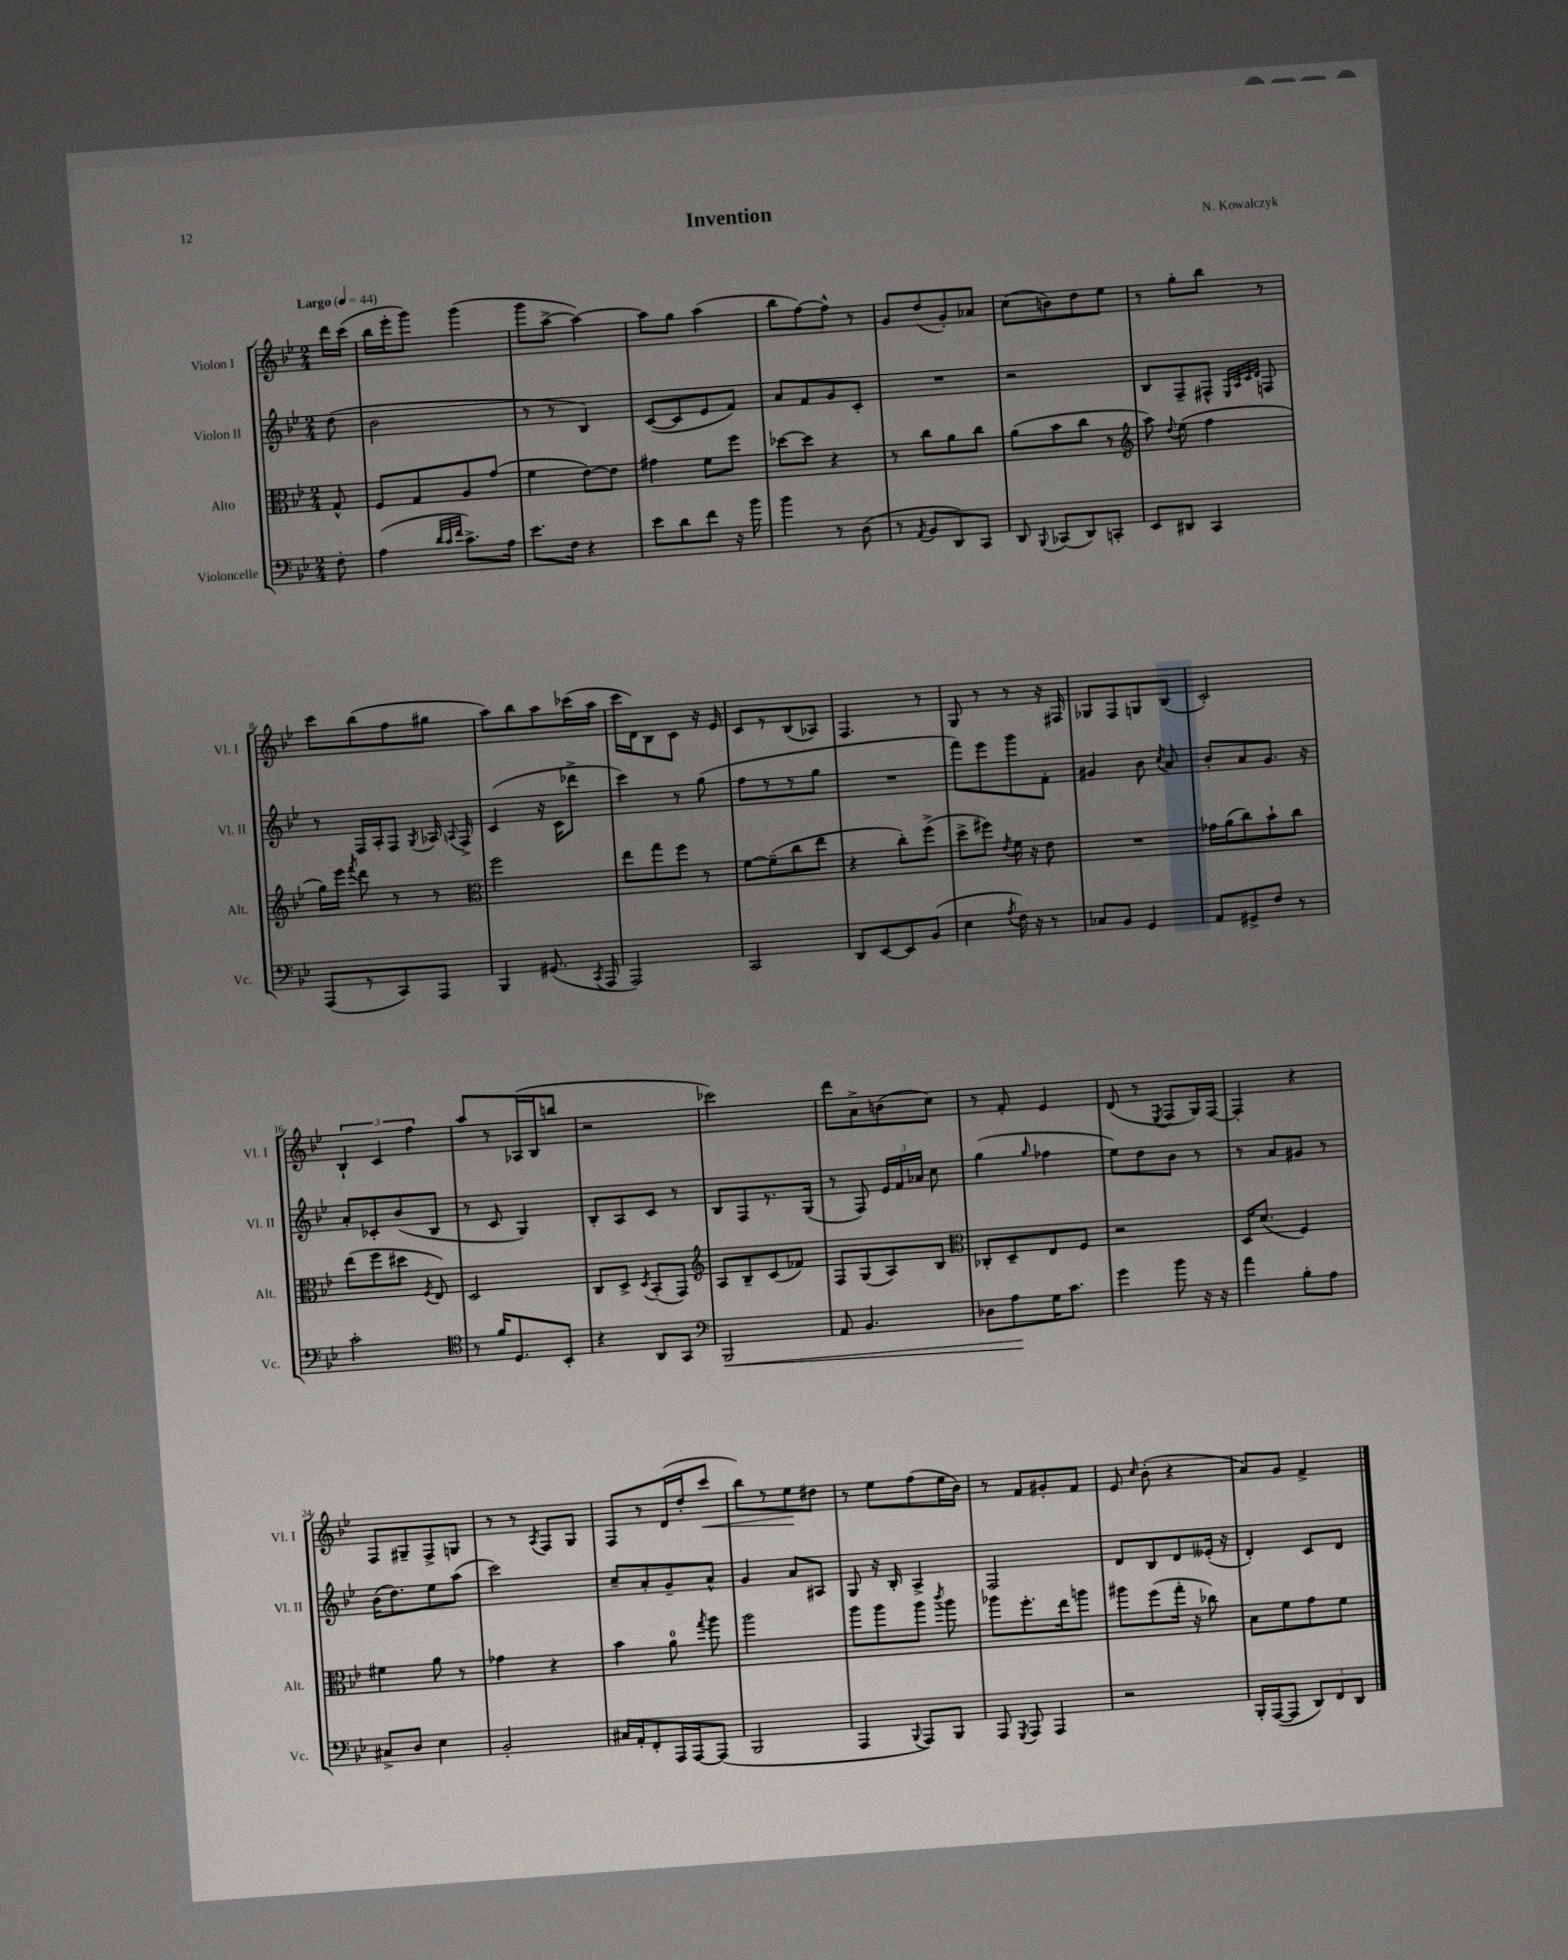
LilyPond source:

\header { title = "Invention" composer = "N. Kowalczyk" }
<<
\new StaffGroup <<
\new Staff = "s0" \with { instrumentName = "Violon I" shortInstrumentName = "Vl. I" } {
    \clef treble \key bes \major \numericTimeSignature \time 2/4 \partial 8 \tempo "Largo" 4 = 44
    \autoBeamOff d'''16[ c'''16]( |
    bes''16[ ees'''16-. g'''8]) g'''4( |
    g'''8[ a''8]~-> a''4~) |
    a''8[ g''8] a''4( |
    bes''8[ f''8~) f''8]-^ r8 |
    g'8[ d''8( g'8-.) aes'8] |
    c''8[( b'8) d''8 ees''8] |
    r8 g''8[-. bes''8] r8 |
    c'''8[ bes''8( f''8 gis''8] |
    a''8[) bes''8 a''8 ces'''16( a''16] |
    c'''16[ d'16) bes8 c'8] r16 ees'16 |
    c'8[ r8 bes8( aes8]) |
    f4. r8 |
    g8 r8 r8 r16 fis16 |
    ges8[ f8 g8 bes8]( |
    c'2-.) |
    \tuplet 3/2 { bes4-! c'4 f''4 } |
    a''8[ r8 aes16( bes16 b''8] |
    r2 |
    ces'''2) |
    d'''8[ a'8-> b'8( c''8]) |
    r8 f'8-. ees'4 |
    d'8( r8 \acciaccatura { ees8 } f8[ g16) f16]~ |
    f4-. r4 |
    f8[ gis8-- f8-> g8] |
    r8 r8 \acciaccatura { a8 } f8[ g8] |
    f8[ r8 d'16( d''16-. c'''8]\< |
    bes''8[) r8 ees''8\! dis''8] |
    r8 ees''8[ f''8( ees''16 bes'16]) |
    r8 f'8[ gis'8-. f'8] |
    ees'8 \grace { c''16 } bes'8-.( r4 |
    a'8[) g'8] f'4-> \bar "|." |
}
\new Staff = "s1" \with { instrumentName = "Violon II" shortInstrumentName = "Vl. II" } {
    \clef treble \key bes \major \numericTimeSignature \time 2/4 \partial 8
    \autoBeamOff d''8( |
    bes'2 |
    r8 r8 bes4) |
    c'8[~( c'8 ees'8 f'8]) |
    a'8[ f'8 g'8 c'8]-. |
    R2 |
    r2 |
    bes8[ f8-- fis8]-^ \grace { ees32[ a32 c'32 d'32] } f8 |
    r8 f16[ a16-. f8] \acciaccatura { g8 } aes16 \appoggiatura { a8 } f16-> |
    c'4( r16 c'16[ des'''8]-> |
    c'''4) r8 g''8( |
    f''8[ r8 r8 g''8] |
    R2 |
    f'''8[) ees'''8 g'''8 f'8]-. |
    gis'4 bes'8 \acciaccatura { c''8 } a'8 |
    bes'8[-. a'8 g'8.] r16 |
    a'8[-. ces'8-. bes'8( bes8] |
    r8 c'8 g4) |
    bes8[-. a8 c'8] r8 |
    bes8[ f8 r8. g16]( |
    r8 f8) \tuplet 3/2 { ees'16[ f'16 aes'16] } c''8 |
    g''4( \grace { g''16 } fes''4 |
    ees''8[) d''8 bes'8] r8 |
    r8 a'8[ gis'8] r8 |
    bes'16[( d''8.) ees''8 a''8]( |
    c'''2) |
    c''8[-- a'8-. g'8-- a'8]-^ |
    g'4 a'8[ ais8] |
    g8 r16 bes16-. a4-> |
    f2 |
    d'8[ bes8 d'8 eeses'16]-.( r16 |
    d'4-.) c'8[ d'8] \bar "|." |
}
\new Staff = "s2" \with { instrumentName = "Alto" shortInstrumentName = "Alt." } {
    \clef alto \key bes \major \numericTimeSignature \time 2/4 \partial 8
    \autoBeamOff g8-^ |
    f8[ g8 a8 g'8]( |
    f'4 ees'8[~) ees'8] |
    gis'4 f'8[ f''8] |
    des''8[~ des''8] r4 |
    r8 c''8[ a'8 c''8] |
    a'8[( bes'8 c''8] r8 |
    \clef treble a''8) \appoggiatura { d''8 } ees''8( f''4 |
    g''16[) ees'''16] \acciaccatura { f'''8 } d'''8 r8 r8 |
    \clef alto f''2 |
    ees''8[ g''8 f''8] r8 |
    f'8[~ f'8--( c''8 ees''8] |
    r4 c''8[-.) f''8]->( |
    d''8[-> fis''8]) \acciaccatura { ees'8 } f'16 r16 ees'8 |
    R2 |
    ges'16[ a'16( c''8) bes'8-! c''8] |
    ees''8[( f''8 dis''8] \acciaccatura { f8 } ees8) |
    d2 |
    c8[ d8]-> \acciaccatura { d8 } bes,8[-.( g,8]) |
    \clef treble a8[ bes8-- c'8( fes'8]) |
    f8[ g8( a8) bes8] |
    \clef alto ces8[-. d8-- ees8 f8] |
    r2 |
    d16[ d'8.]( f4) |
    fis'4 a'8 r8 |
    ges'4 r4 |
    bes'4 a'8-0 \acciaccatura { g''8 } a''8 |
    a''2 |
    a''8[ a''8 a''8] \acciaccatura { c'''8 } a''8 |
    aes''8[ f''8.-. ees''16 a''8] |
    ais''8[ f''8( g''16]-. r16 ces''8) |
    bes8[ f'8 g'8 f'8] \bar "|." |
}
\new Staff = "s3" \with { instrumentName = "Violoncelle" shortInstrumentName = "Vc." } {
    \clef bass \key bes \major \numericTimeSignature \time 2/4 \partial 8
    \autoBeamOff f8-. |
    a4( \grace { d'32[ c'32 f'32] } c'8.[->) a16] |
    ees'8.[ f16] r4 |
    ees'8[ d'8 f'8] r16 bes'16 |
    bes'4 r8 d8( |
    r8 \acciaccatura { a,8 } bes,8[ d,8) c,8] |
    d,8 \appoggiatura { bes,,8 } ces,8[( d,8) c,8]-. |
    ees,8[ dis,8] c,4 |
    a,,8[( r8 c,8) a,,8] |
    bes,,4 gis,8.( \acciaccatura { c,8 } a,,16 |
    a,,2) |
    c,2 |
    d,8[ ees,8~ ees,8 bes,8]( |
    ees4 \acciaccatura { a8 } f16) r16 r8 |
    ces8[ bes,8] g,4 |
    a,8[ gis,8-> f8] r8 |
    c'2-. |
    \clef tenor r8 f'16[ d8. bes,8]-. |
    r4 a,8[ g,8] |
    \clef bass bes,,2\< |
    a,8 bes,4. |
    des8[ a8\! g16 c'8.] |
    g'4 bes'8 r16 r16 |
    a'4 bes8[-. a8] |
    cis8[-> d8] ees4 |
    bes,2-. |
    cis16[ a,16-. f,8-. a,,16 a,,16~ a,,8]( |
    bes,,2 |
    a,,4 \appoggiatura { bes,,8 } a,,8[) bes,,8] |
    a,,8 \acciaccatura { g,,8 } a,,8 a,,4 |
    r2 |
    bes,,16[-. a,,16~( a,,8] \tuplet 3/2 { d,8[) f,8 d,8] } \bar "|." |
}
>>
>>
